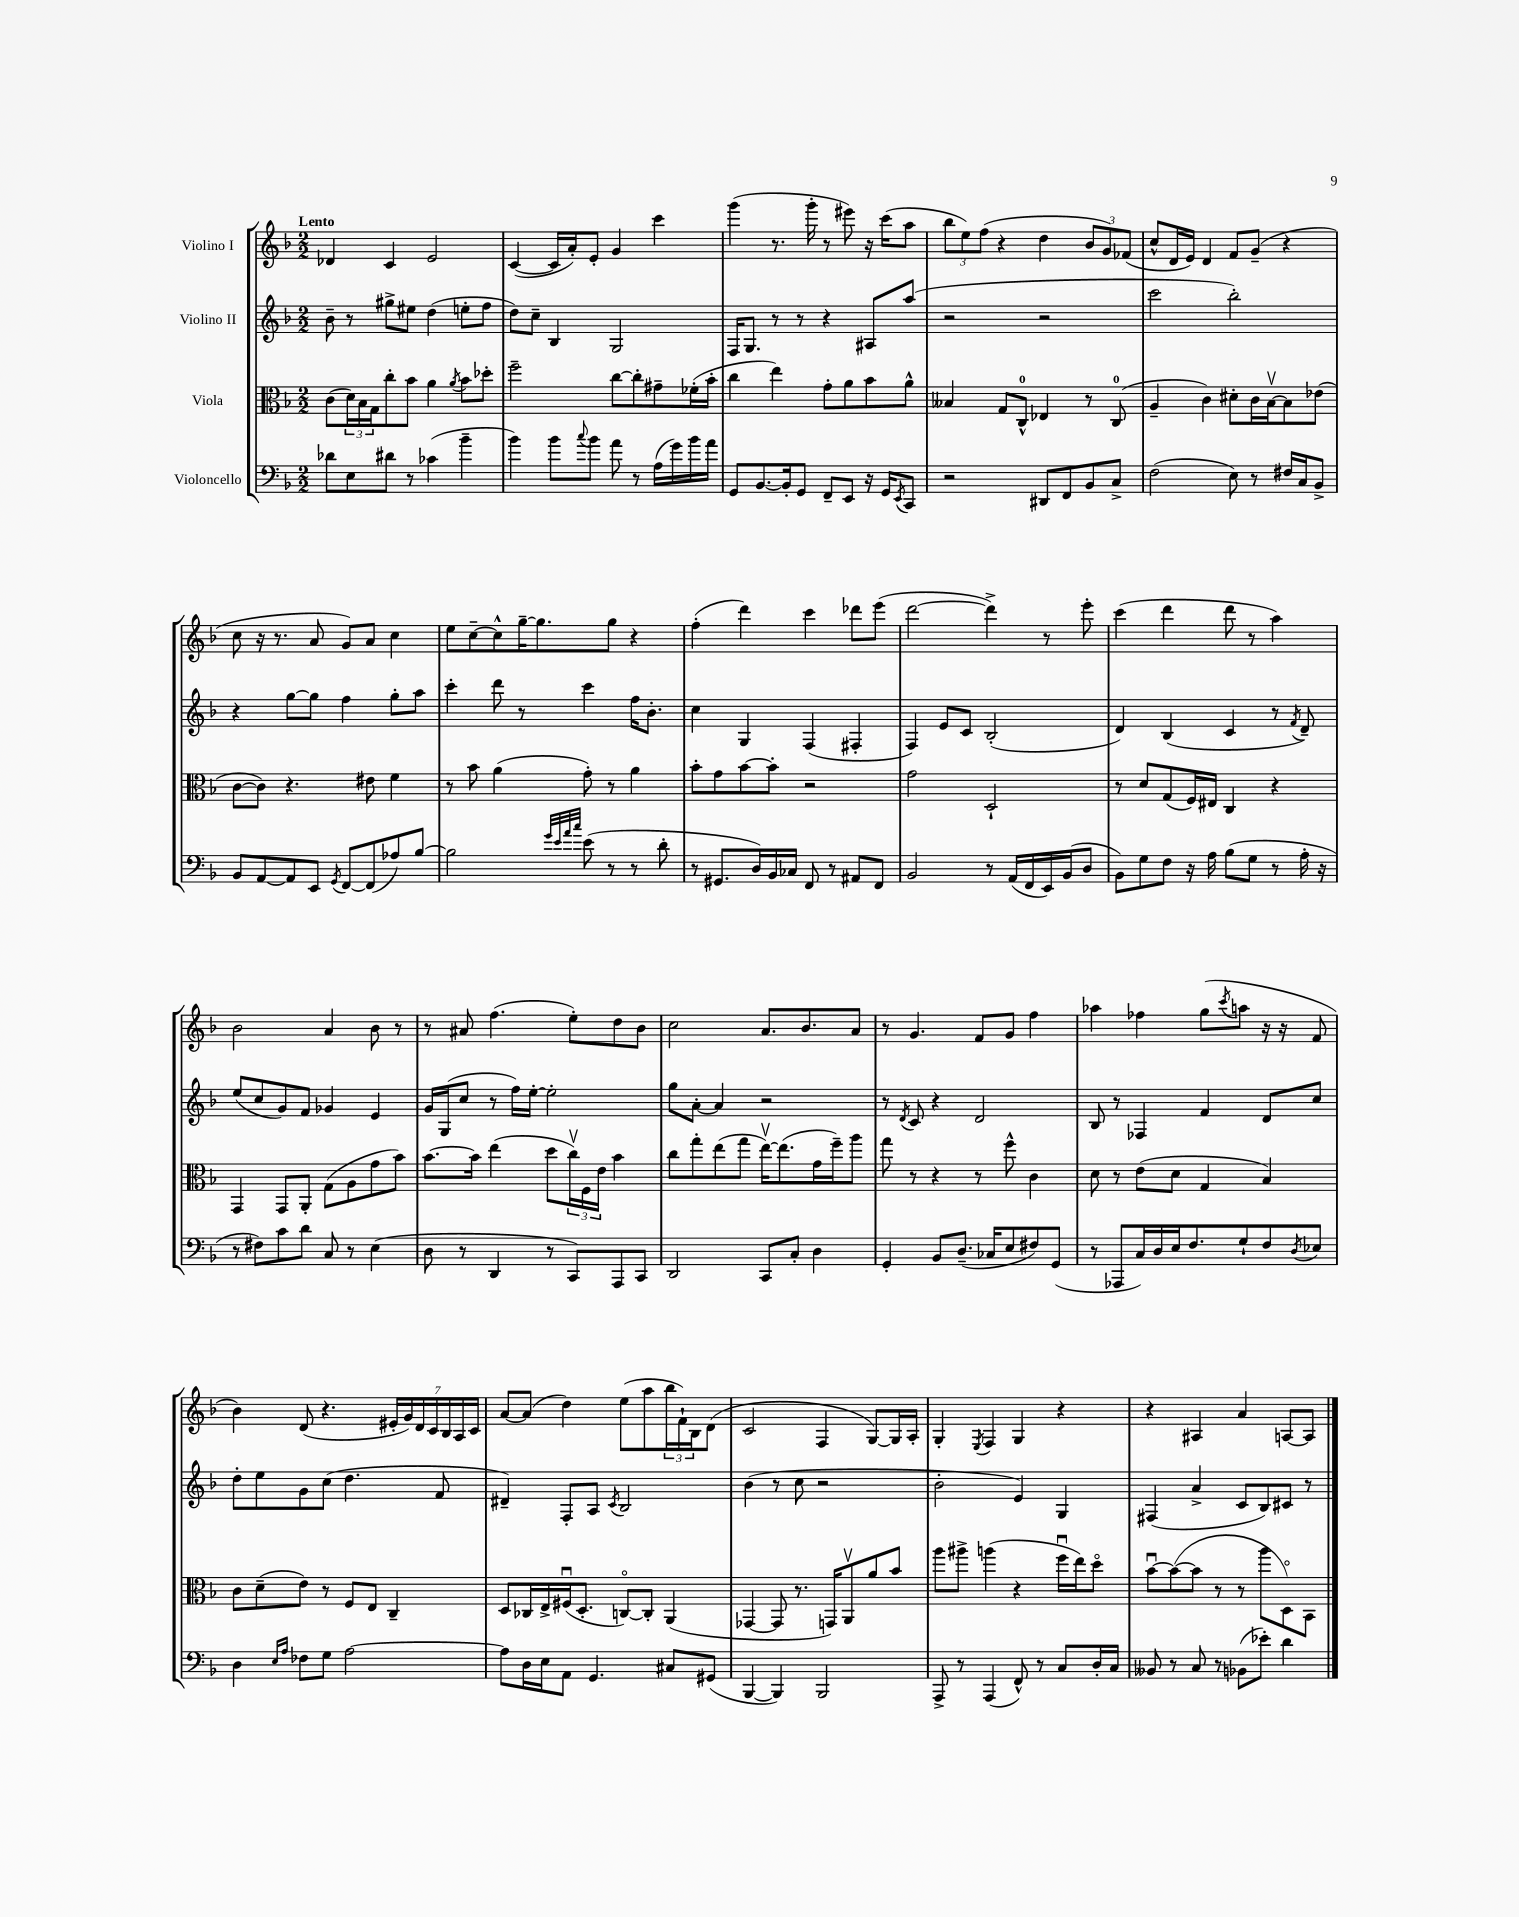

**kern	**kern	**kern	**kern
*staff4	*staff3	*staff2	*staff1
*clefF4	*clefC3	*clefG2	*clefG2
*k[b-]	*k[b-]	*k[b-]	*k[b-]
*M2/2	*M2/2	*M2/2	*M2/2
8d-	(8c	8b-~	4d-
8E	24d)	8r	.
.	24B-	.	.
.	24G	.	.
8d#	8cc'	8gg#^	4c
8r	8b-	8ee#	.
(4c-	4a	(4dd	2e
.	8qa	.	.
4b-~	8b-	8ee'	.
.	8dd-'	8ff	.
=	=	=	=
4b-)	2ff~	8dd)	([4c
.	.	8cc~	.
8b-	.	4B-	16c]
.	.	.	16a')
8qqcc	.	.	.
8b-	.	.	8e'
8a	[8cc	2G	4g
8r	8cc']	.	.
(16A	8g#~	.	4ccc
16g)	.	.	.
16b-	(16f-'	.	.
16a	16b-'	.	.
=	=	=	=
8GG	4cc	16F	(4ggg
.	.	8.G	.
[8.BB-	.	.	.
.	4ee)	8r	8.r
16BB-']	.	.	.
8GG	.	8r	.
.	.	.	16ggg'
8FF~	8g'	4r	8r
8EE	8a	.	8eee#)
16r	8b-	8A#	16r
16GG	.	.	(16ccc
8qEE	.	.	.
8CC	8a^^	(8aa	8aa
=	=	=	=
2r	4B--	2r	12bb-
.	.	.	12ee)
.	.	.	(12ff
.	8G	.	4r
.	8C^^	.	.
8DD#	4E-	2r	4dd
8FF	.	.	.
8BB-	8r	.	12b-
.	.	.	12g)
8C^	(8C	.	.
.	.	.	(12f-
=	=	=	=
(2F	4A~	2ccc	8cc^^
.	.	.	16d
.	.	.	16e)
.	4c)	.	4d
8E)	8d#'	2bb-')	8f
8r	16c	.	(8g~
.	[16B-v	.	.
16F#	8B-]	.	4r
16C	.	.	.
8BB-^	(8e-	.	.
=	=	=	=
8BB-	[8c	4r	8cc
[8AA	8c])	.	16r
.	.	.	8.r
8AA]	4.r	[8gg	.
8EE	.	8gg]	8a
8qGG	.	.	.
[8FF	.	4ff	8g)
(8FF]	8e#	.	8a
8A-)	4f	8gg'	4cc
[8B-	.	8aa	.
=	=	=	=
2B-]	8r	4ccc'	8ee
.	8b-	.	[8cc~
.	(4a	8ddd	8cc^^]
.	.	8r	[16gg~
.	.	.	8.gg]
32qqg	.	.	.
32qqe	.	.	.
32qqa	.	.	.
32qqcc	.	.	.
(8e	8g')	4ccc	.
8r	8r	.	8gg
8r	4a	16ff	4r
.	.	8.b-'	.
8d'	.	.	.
=	=	=	=
8r	8b-'	4cc	(4ff'
8.GG#	8g	.	.
.	[8b-	4G	4ddd)
16D)	.	.	.
16BB-	8b-']	.	.
16C-	.	.	.
8FF	2r	(4F	4ccc
8r	.	.	.
8AA#	.	4F#'	8ddd-
8FF	.	.	(8eee
=	=	=	=
2BB-	2g	4F)	[2ddd
.	.	8e	.
.	.	8c	.
8r	2D`	(2B-'	4ddd^])
(16AA	.	.	.
16FF	.	.	.
16EE)	.	.	8r
(16BB-	.	.	.
8D	.	.	8eee'
=	=	=	=
8BB-)	8r	4d)	(4ccc
8G	8d	.	.
8F	(8G	(4B-	4ddd
16r	16F)	.	.
16A	16E#	.	.
(8B-	4C	4c	8ddd
8G	.	.	8r
8r	4r	8r	4aa)
.	.	8qf	.
16A'	.	8d~)	.
16r	.	.	.
=	=	=	=
8r	4GG	(8ee	2b-
8F#)	.	8cc	.
8c	8GG	8g)	.
8d	8AA'	8f	.
8C	(8G	4g-	4a
8r	8A	.	.
(4E	8g	4e	8b-
.	8b-)	.	8r
=	=	=	=
8D	[8.b-	16g	8r
.	.	(16G	.
8r	.	8cc	8a#
.	16b-]	.	.
4DD	(4ee	8r	(4.ff
.	.	16ff)	.
.	.	[16ee'	.
8r	8dd	2ee']	.
8CC)	24ccv)	.	8ee')
.	24F	.	.
.	24e	.	.
8AAA	4b-	.	8dd
8CC	.	.	8b-
=	=	=	=
2DD	8cc	8gg	2cc
.	8gg'	[8a'	.
.	(8ee	4a]	.
.	8gg	.	.
8CC	[16eev)	2r	8.a
.	(8.ee]	.	.
8C'	.	.	.
.	.	.	8.b-
4D	16g	.	.
.	16ff~)	.	.
.	8aa	.	8a
=	=	=	=
4GG'	8gg	8r	8r
.	.	8qd	.
.	8r	8c	4.g
8BB-	4r	4r	.
(8.D~	.	.	.
.	8r	2d	8f
16C-	.	.	.
8E	8ff^^	.	8g
8F#)	4c	.	4ff
(8GG	.	.	.
=	=	=	=
8r	8d	8B-	4aa-
8AAA-	8r	8r	.
16C)	(8e	4F-	4ff-
16D	.	.	.
16E	8d	.	.
8.F	.	.	.
.	4G	4f	(8gg
.	.	.	8qccc
8G`	.	.	8aa
8F	4B-)	8d	16r
.	.	.	16r
8qD	.	.	.
8E-	.	8cc	8f
=	=	=	=
4D	8c	8dd'	4b-)
.	(8d~	8ee	.
16qqE	.	.	.
16qqA	.	.	.
8F-	8e)	8g	(8d
8G	8r	(8cc	4.r
[2A	8F	4.dd	.
.	8E	.	.
.	4C~	.	28e#'
.	.	.	28g)
.	.	.	28d
.	.	.	28c
.	.	8f	.
.	.	.	28B-
.	.	.	28A
.	.	.	28c
=	=	=	=
8A]	8D	4d#~)	[8a
16D	16C-	.	(8a]
16E	16E^	.	.
8AA	(16F#u	8F'	4dd)
.	8.D'	.	.
4.GG	.	8A	.
.	.	8qc	.
.	[8Co)	2B-	(8ee
.	8C']	.	8aa
8C#	(4AA	.	24bb-
.	.	.	24f`)
.	.	.	24B-
(8GG#	.	.	(8d
=	=	=	=
[4BBB-	[4GG-	(4b-	2c
4BBB-])	8GG-]	8r	.
.	8.r	8cc	.
2BBB-	.	2r	4F
.	16GG)	.	.
.	8AAv	.	.
.	8a	.	[8G)
.	8b-	.	16G]
.	.	.	16A'
=	=	=	=
8AAA^	8aa	2b-'	4G'
8r	8aa#^	.	.
.	.	.	8qE
(4AAA	(4aa	.	4F
8FF^^)	4r	4e)	4G
8r	.	.	.
8C	16ffu	4G	4r
.	16ee)	.	.
16D'	8ddo	.	.
16C	.	.	.
=	=	=	=
8BB--	[8b-u	(4F#	4r
8r	(8b-_	.	.
8C	8b-]	4a^	4A#
8r	8r	.	.
(8BB-	8r	8c	4a
8e-')	8aa	8B-)	.
4d	8Do)	8c#	[8A
.	8BB-	8r	8A]
==	==	==	==
*-	*-	*-	*-
